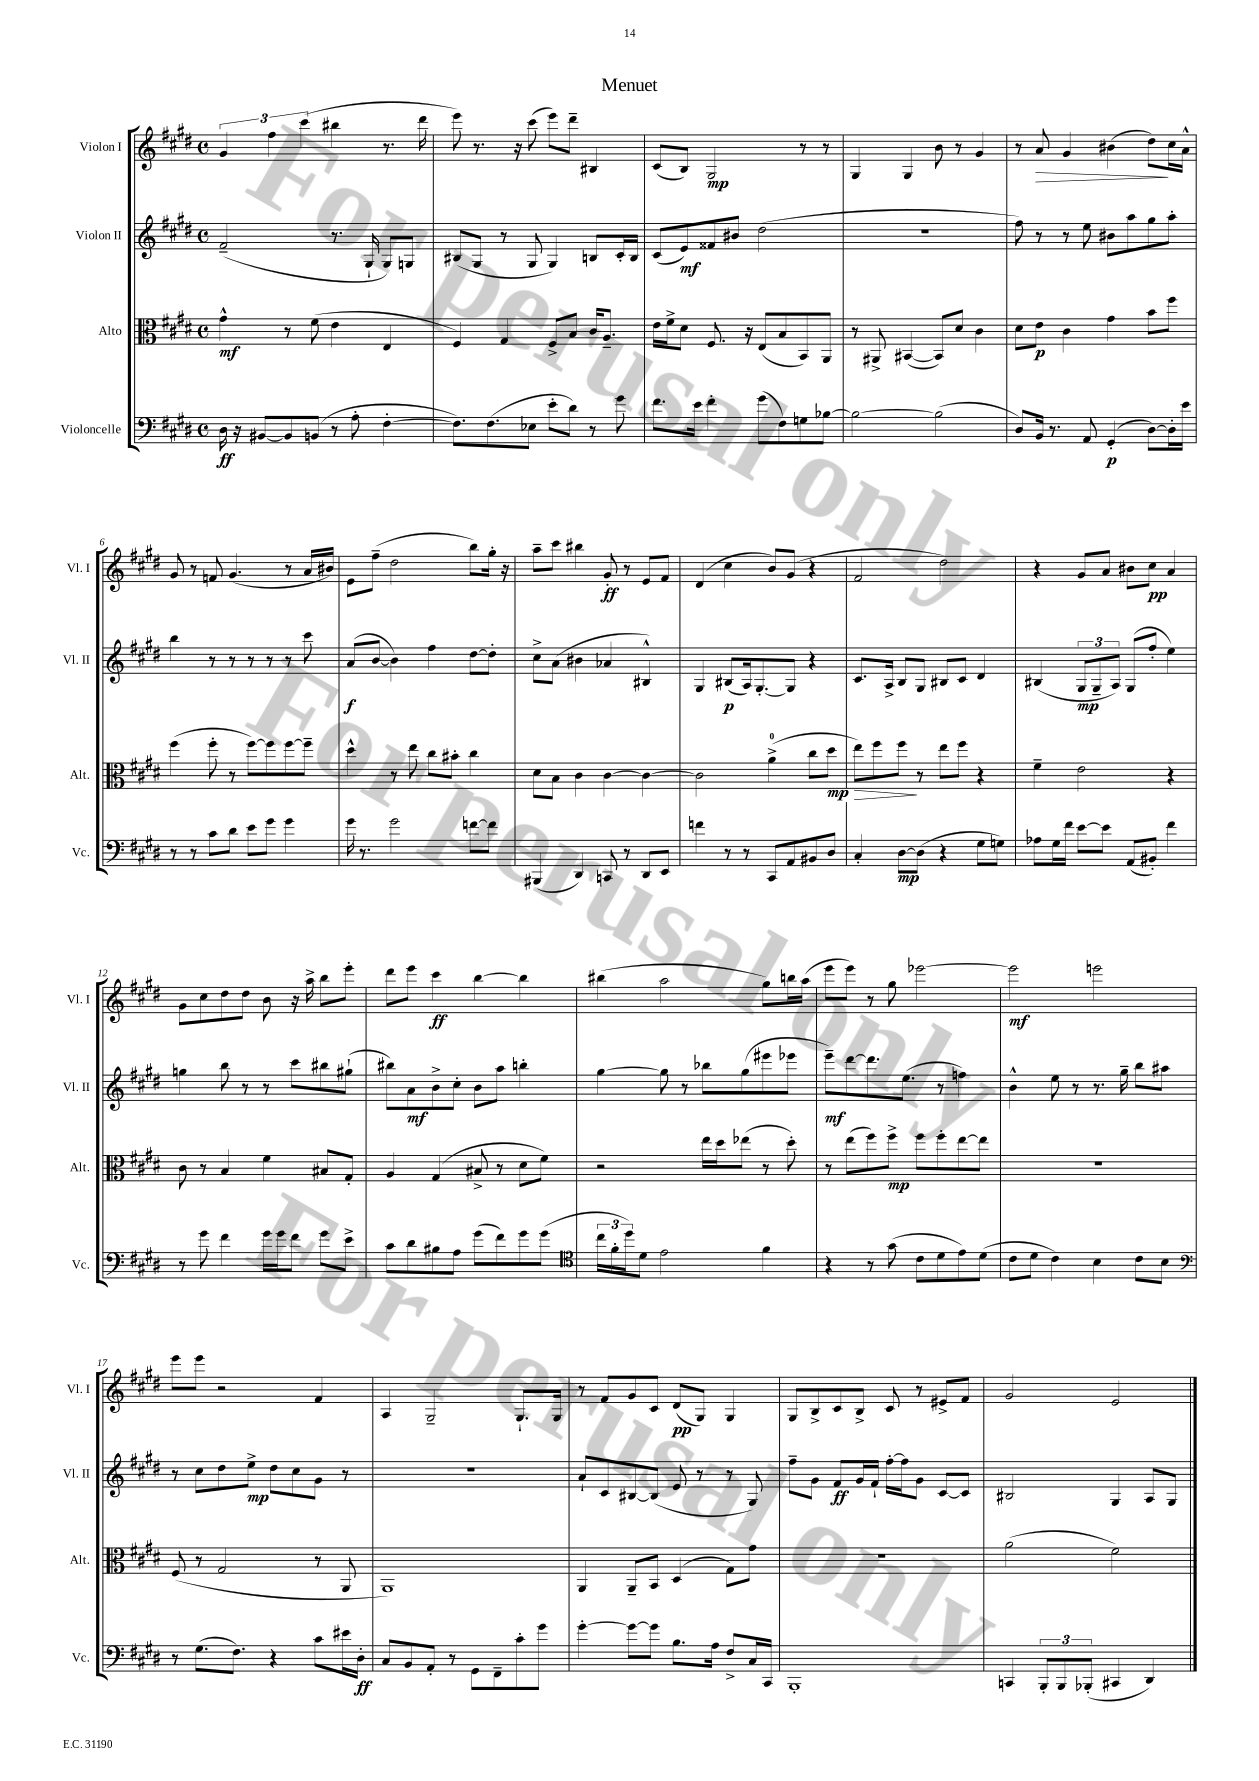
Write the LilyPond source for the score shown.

\header { title = "Menuet" }
<<
\new StaffGroup <<
\new Staff = "s0" \with { instrumentName = "Violon I" shortInstrumentName = "Vl. I" } {
    \clef treble \key e \major \defaultTimeSignature \time 4/4
    \tuplet 3/2 { gis'4 fis''4 cis'''4( } bis''4 r8. dis'''16 |
    e'''8) r8. r16 cis'''8( e'''8) dis'''8-- bis4 |
    cis'8( b8) gis2\mp r8 r8 |
    gis4 gis4 b'8 r8 gis'4 |
    r8 a'8\> gis'4 bis'4( dis''8\!) cis''16 a'16-^ |
    gis'8 r8 f'8 gis'4.( r8 a'16 bis'16) |
    e'8 fis''8--( dis''2 b''8) gis''16-. r16 |
    a''8-- cis'''8 bis''4 gis'8-.\ff r8 e'8 fis'8 |
    dis'4( cis''4 b'8) gis'8( r4 |
    fis'2 dis''2) |
    r4 gis'8 a'8 bis'8 cis''8\pp a'4 |
    gis'8 cis''8 dis''8 dis''8 b'8 r16 a''16-> b''8 e'''8-. |
    dis'''8 e'''8 cis'''4\ff b''4~ b''4 |
    bis''4( a''2 gis''8) b''16 a''16( |
    e'''8 e'''8) r8 gis''8 ees'''2~ |
    ees'''2\mf e'''2 |
    e'''8 e'''8 r2 fis'4 |
    a4 gis2-- gis8.-! gis16 |
    r8 fis'8 gis'8 cis'8 dis'8\pp( gis8) gis4 |
    gis8 b8-> cis'8 b8-> cis'8 r8 eis'8-> fis'8 |
    gis'2 e'2 \bar "|." |
}
\new Staff = "s1" \with { instrumentName = "Violon II" shortInstrumentName = "Vl. II" } {
    \clef treble \key e \major \defaultTimeSignature \time 4/4
    fis'2--( r8. gis16-! gis8) g8 |
    bis8( gis8 r8 gis8 gis4) b8 cis'16-. b16 |
    cis'8( e'8\mf) fisis'8 bis'8 dis''2( |
    R1 |
    fis''8) r8 r8 e''8 bis'8 a''8 gis''8 a''8-. |
    b''4 r8 r8 r8 r8 r8 cis'''8 |
    a'8\f( b'8~ b'4) fis''4 dis''8~ dis''8-. |
    cis''8-> a'8( bis'4 aes'4 bis4-^) |
    gis4 bis8\p( a16) gis8.~-. gis8 r4 |
    cis'8. a16-> b8 gis8 bis8 cis'8 dis'4 |
    bis4( \tuplet 3/2 { gis8\mp gis8-- a8) } gis8( fis''8-. e''4) |
    g''4 b''8 r8 r8 cis'''8 bis''8 gis''8-!( |
    bis''8) a'8\mf b'8-> cis''8-. b'8 a''8 b''4-. |
    gis''4~ gis''8 r8 bes''8 gis''8( eis'''8 ees'''8 |
    e'''8--\mf) dis'''8~ dis'''8. e''8.( r8 f''4) |
    b'4-^ e''8 r8 r8. gis''16-- b''8 ais''8 |
    r8 cis''8 dis''8 e''8->\mp dis''8 cis''8 gis'8 r8 |
    R1 |
    a'8-! cis'8 bis8~ bis8( e'8 r8 r8 gis8) |
    fis''8-- gis'8 fis'8\ff gis'16 fis'16-! fis''16~-. fis''16 gis'8 cis'8~ cis'8 |
    bis2 gis4 a8 gis8 \bar "|." |
}
\new Staff = "s2" \with { instrumentName = "Alto" shortInstrumentName = "Alt." } {
    \clef alto \key e \major \defaultTimeSignature \time 4/4
    gis'4-^\mf r8 fis'8( e'4 e4 |
    fis4) gis4 fis8-> b8 cis'16 a8.-- |
    e'16 fis'16-> dis'8 fis8. r16 e8( b8 b,8) a,8 |
    r8 ais,8-> bis,4~( bis,8) dis'8 cis'4 |
    dis'8 e'8\p cis'4 gis'4 b'8 fis''8 |
    fis''4( fis''8-. r8 fis''8~) fis''8 fis''8~ fis''8-- |
    dis''4-^ r8 e''8 cis''8 bis'8-. cis''4 |
    dis'8 b8 cis'4 cis'4~ cis'4~ |
    cis'2 a'4-0->( cis''8 dis''8\mp |
    e''8\>) fis''8 fis''8\! r8 e''8 fis''8 r4 |
    fis'4-- e'2 r4 |
    cis'8 r8 b4 fis'4 bis8 gis8-. |
    a4 gis4( bis8-> r8 dis'8 fis'8) |
    r2 e''16 dis''16 ees''8( r8 dis''8-.) |
    r8 e''8( fis''8) fis''8->\mp fis''8 fis''8-. e''8~ e''8 |
    R1 |
    fis8( r8 gis2 r8 a,8 |
    a,1) |
    a,4 a,8-- b,8 dis4( gis8) gis'8 |
    R1 |
    a'2( fis'2) \bar "|." |
}
\new Staff = "s3" \with { instrumentName = "Violoncelle" shortInstrumentName = "Vc." } {
    \clef bass \key e \major \defaultTimeSignature \time 4/4
    dis16\ff r16 bis,8~ bis,8 b,8( r8 a8-. fis4~-. |
    fis8.) fis8.( ees8 e'8-. dis'8) r8 gis'8 |
    fis'8. e'16 fis'4-. gis'8( fis8) g8 bes8~ |
    bes2~ bes2( |
    dis8) b,16 r8. a,8 gis,4-.\p( dis8~) dis16-. e'16 |
    r8 r8 cis'8 dis'8 e'8 gis'8 gis'4 |
    gis'16 r8. gis'2 f'8~ f'8 |
    bis,,4( dis,4) c,8 r8 dis,8 e,8 |
    f'4 r8 r8 cis,8 a,8 bis,8 dis8 |
    cis4-. dis8~\mp dis8( r4 gis8 g8) |
    aes8 gis16 fis'16 e'8~ e'8 a,8( bis,8-.) fis'4 |
    r8 gis'8 fis'4 gis'16 gis'16 fis'8 gis'8 e'8-> |
    cis'8 dis'8 bis8 a8 gis'8( fis'8) gis'8 gis'8( |
    \clef tenor \tuplet 3/2 { cis''16 fis'16-. dis''16) } dis'8 e'2 fis'4 |
    r4 r8 gis'8( cis'8 dis'8 e'8) dis'8( |
    cis'8 dis'8 cis'4) b4 cis'8 b8 |
    \clef bass r8 gis8.( fis8.) r4 cis'8 eis'16 dis16-.\ff |
    cis8 b,8 a,8-. r8 gis,8 fis,8-- cis'8-. gis'8 |
    gis'4~-. gis'8~ gis'8 b8. a16 fis8-> cis16 cis,16 |
    b,,1-. |
    c,4 \tuplet 3/2 { b,,8-. b,,8 bes,,8-.( } cis,4 dis,4) \bar "|." |
}
>>
>>
